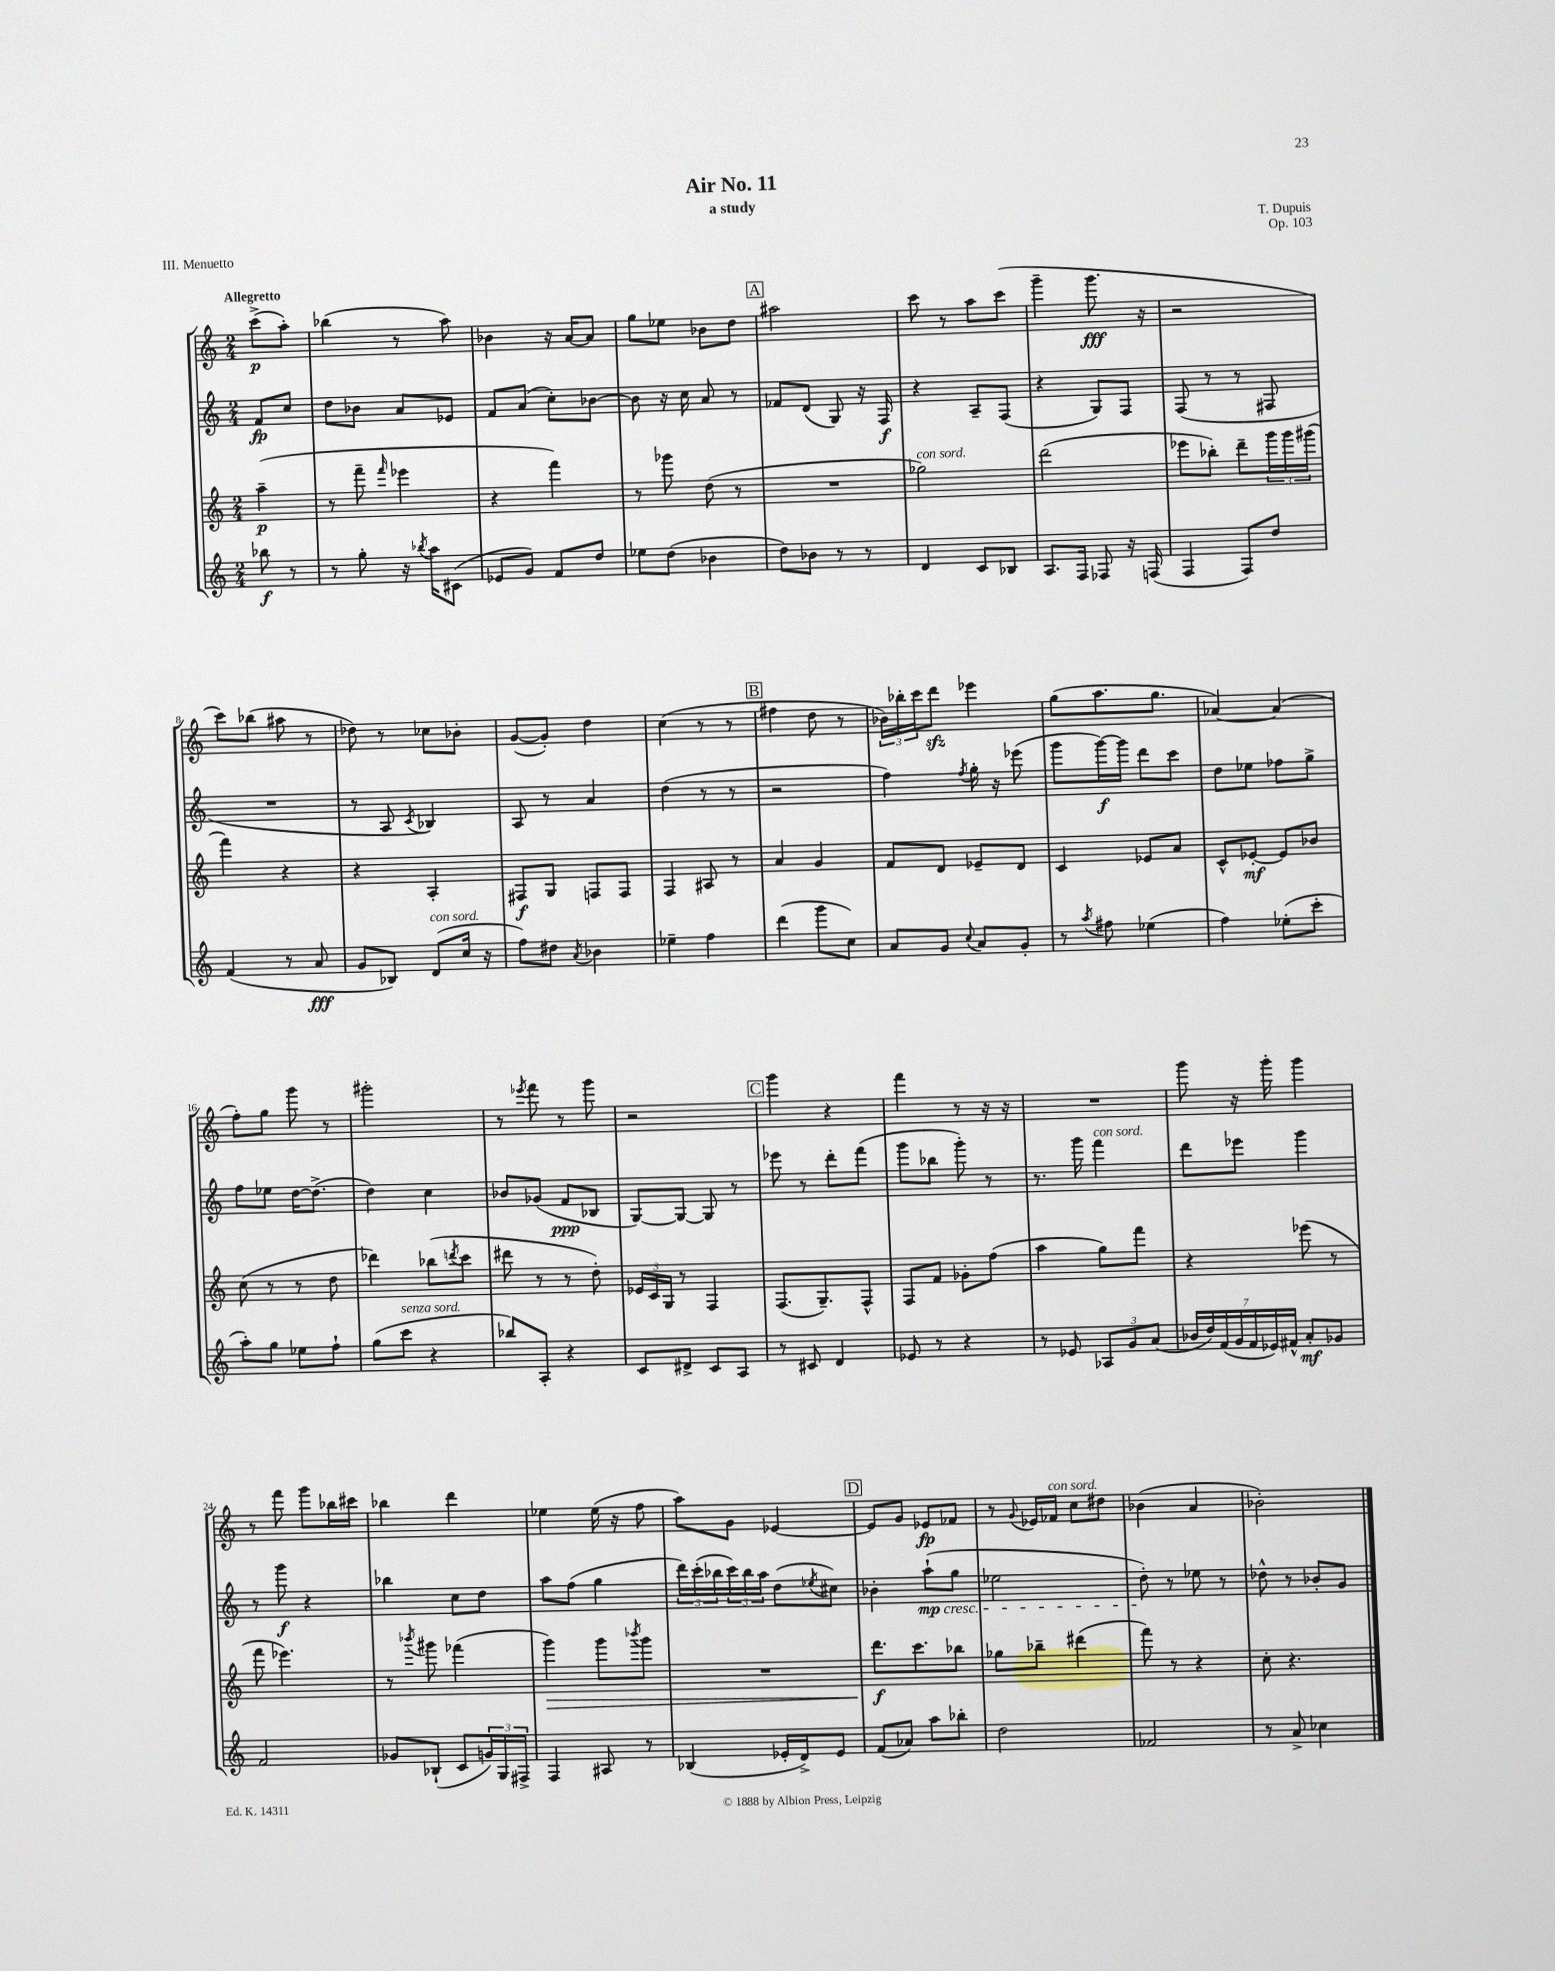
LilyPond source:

\header { title = "Air No. 11" composer = "T. Dupuis" subtitle = "a study" opus = "Op. 103" piece = "III. Menuetto" }
<<
\new StaffGroup <<
\new Staff = "s0" {
    \clef treble \key c \major \numericTimeSignature \time 2/4 \partial 4 \tempo "Allegretto"
    c'''8->\p( a''8-.) |
    bes''4( r8 a''8) |
    bes'4 r16 a'16~ a'8 |
    g''8 ees''8 bes'8 d''8 |
    \mark \markup { \box "A" } ais''2 |
    c'''8 r8 a''8 c'''8( |
    g'''4-- g'''8.\fff r16 |
    r2 |
    c'''8) bes''8( ais''8 r8 |
    des''8) r8 ces''8 bes'8-. |
    g'8~( g'8-.) d''4 |
    c''4( r8 r8 |
    \mark \markup { \box "B" } fis''4 d''8 r8 |
    \tuplet 3/2 { bes'16) bes''16-. c'''16 } d'''8\sfz ees'''4 |
    g''8( a''8. g''8. |
    aes'4~) aes'4( |
    f''8-.) g''8 g'''8 r8 |
    gis'''2-. |
    r8 \acciaccatura { ees'''8 } f'''8 r8 g'''8 |
    r2 |
    \mark \markup { \box "C" } g'''4 r4 |
    f'''4 r8 r16 r16 |
    R2 |
    g'''8 r16 g'''16-. g'''4 |
    r8 f'''8 g'''8 bes''16 cis'''16 |
    bes''4 d'''4 |
    ees''4 ees''16( r16 f''8 |
    a''8) g'8 ees'4~ |
    \mark \markup { \box "D" } ees'8 g'8 ees'8\fp fes'8 |
    r8 \appoggiatura { g'8 } ees'16 fes'16^\markup { \italic "con sord." } c''8 dis''8 |
    bes'4( a'4 |
    bes'2-.) \bar "|." |
}
\new Staff = "s1" {
    \clef treble \key c \major \numericTimeSignature \time 2/4 \partial 4
    f'8\fp c''8 |
    d''8 bes'8 a'8 ees'8 |
    f'8 a'8( c''8-.) bes'8~ |
    bes'8 r16 c''16 a'8 r8 |
    \mark \markup { \box "A" } fes'8 d'8( g8) r16 f16\f |
    r4 a8-- f8( |
    r4 g8) f8 |
    f8( r8 r8 fis8 |
    R2 |
    r8 a8 \acciaccatura { c'8 } bes4) |
    a8 r8 a'4 |
    d''4( r8 r8 |
    \mark \markup { \box "B" } r2 |
    f''4) \acciaccatura { f''8 } g''16-. r16 ees'''8( |
    g'''8 g'''16~\f) g'''16 d'''8 c'''8 |
    d''8 ees''8 fes''8 g''8-> |
    f''8 ees''8 d''16~ d''8.->( |
    d''4) c''4 |
    bes'8 ges'8( f'8\ppp bes8 |
    g8~) g8~ g8 r8 |
    \mark \markup { \box "C" } ees'''8 r8 d'''8-. f'''8( |
    g'''8 bes''8 g'''8-.) r8 |
    r8. g'''16 f'''4^\markup { \italic "con sord." } |
    d'''8 ees'''8 g'''4 |
    r8 g'''8\f r4 |
    bes''4 c''8 d''8 |
    a''8 f''8( g''4 |
    \tuplet 3/2 { d'''16) c'''16-.( bes''16 } \tuplet 3/2 { c'''16) bes''16 a''16 } d''8( \acciaccatura { ees''8 } cis''8) |
    \mark \markup { \box "D" } bes'4-. a''8-!\mp\cresc( g''8 |
    ees''2 |
    d''8-.\!) r8 ees''8 r8 |
    des''8-^ r8 bes'8-. g'8 \bar "|." |
}
\new Staff = "s2" {
    \clef treble \key c \major \numericTimeSignature \time 2/4 \partial 4
    a''4--\p( |
    r8 f'''8-- \grace { f'''16 } ees'''4 |
    r4 f'''4) |
    r8 ges'''8 d''8( r8 |
    \mark \markup { \box "A" } R2 |
    ges''2^\markup { \italic "con sord." }) |
    d'''2( |
    ees'''8 bes''8-.) d'''8-- \tuplet 3/2 { g'''16 g'''16 gis'''16( } |
    f'''4) r4 |
    r4 a4-. |
    fis8\f g8 f8 f8 |
    f4 ais8 r8 |
    \mark \markup { \box "B" } a'4 g'4 |
    f'8 d'8 ees'8-- d'8 |
    c'4 ees'8 a'8 |
    c'8-^ ees'8~-.\mf ees'8 bes'8 |
    c''8( r8 r8 d''8 |
    des'''4) bes''8( \acciaccatura { d'''8 } c'''8 |
    dis'''8 r8 r8 d''8-.) |
    \tuplet 3/2 { ees'16 c'16 g16 } r8 f4 |
    \mark \markup { \box "C" } f8.( g8.--) f8-^ |
    f8 f'8 ges'8-. f''8( |
    a''4 g''8) f'''8 |
    r4 ees'''8( r8 |
    f'''8 ees'''4.) |
    r8 \acciaccatura { bes'''8 } gis'''8 fes'''4( |
    g'''4\>) g'''8 \acciaccatura { bes'''8 } g'''8 |
    R2 |
    \mark \markup { \box "D" } d'''8.\f\! c'''8. bes''8 |
    ges''8 bes''8-- dis'''4( |
    f'''8) r8 r4 |
    c''8-. r4. \bar "|." |
}
\new Staff = "s3" {
    \clef treble \key c \major \numericTimeSignature \time 2/4 \partial 4
    bes''8\f r8 |
    r8 g''8-. r16 \acciaccatura { bes''8 } a''16 cis'8( |
    ees'8 g'8) f'8 d''8 |
    ees''8 d''8( bes'4 |
    \mark \markup { \box "A" } d''8) bes'8 r8 r8 |
    d'4 c'8 bes8 |
    a8. f16 fes8 r16 f16( |
    f4 f8) d''8 |
    f'4( r8 a'8\fff |
    g'8 bes8) d'8^\markup { \italic "con sord." }( c''16 r16 |
    f''8) dis''8 \acciaccatura { a'8 } bes'4 |
    ees''4-- f''4 |
    \mark \markup { \box "B" } d'''4( g'''8 c''8) |
    a'8 g'8 \appoggiatura { c''8 } a'8 g'8-. |
    r8 \acciaccatura { a''8 } fis''8 ees''4( |
    f''4) ees''8-.( c'''8-. |
    a''8-.) g''8 ees''8 f''8-! |
    g''8( c'''8^\markup { \italic "senza sord." } r4 |
    bes''8) a8-. r4 |
    c'8 dis'8-> c'8 a8 |
    \mark \markup { \box "C" } r8 cis'8 d'4 |
    ees'8 r8 r4 |
    r8 ees'8 \tuplet 3/2 { aes8 g'8 a'8( } |
    \tuplet 7/4 { bes'16 d''16) f'16( g'16 f'16 ees'16) fis'16-^ } a'8-.\mf ges'8 |
    f'2 |
    ges'8 bes8-!( c'8 \tuplet 3/2 { g'16) g16 fis16-> } |
    f4 ais8 r8 |
    bes4( ees'16-. d'16->) ees'8 |
    \mark \markup { \box "D" } f'8( aes'8) a''8 bes''8-. |
    d''2 |
    fes'2 |
    r8 a'8-> ces''4 \bar "|." |
}
>>
>>
